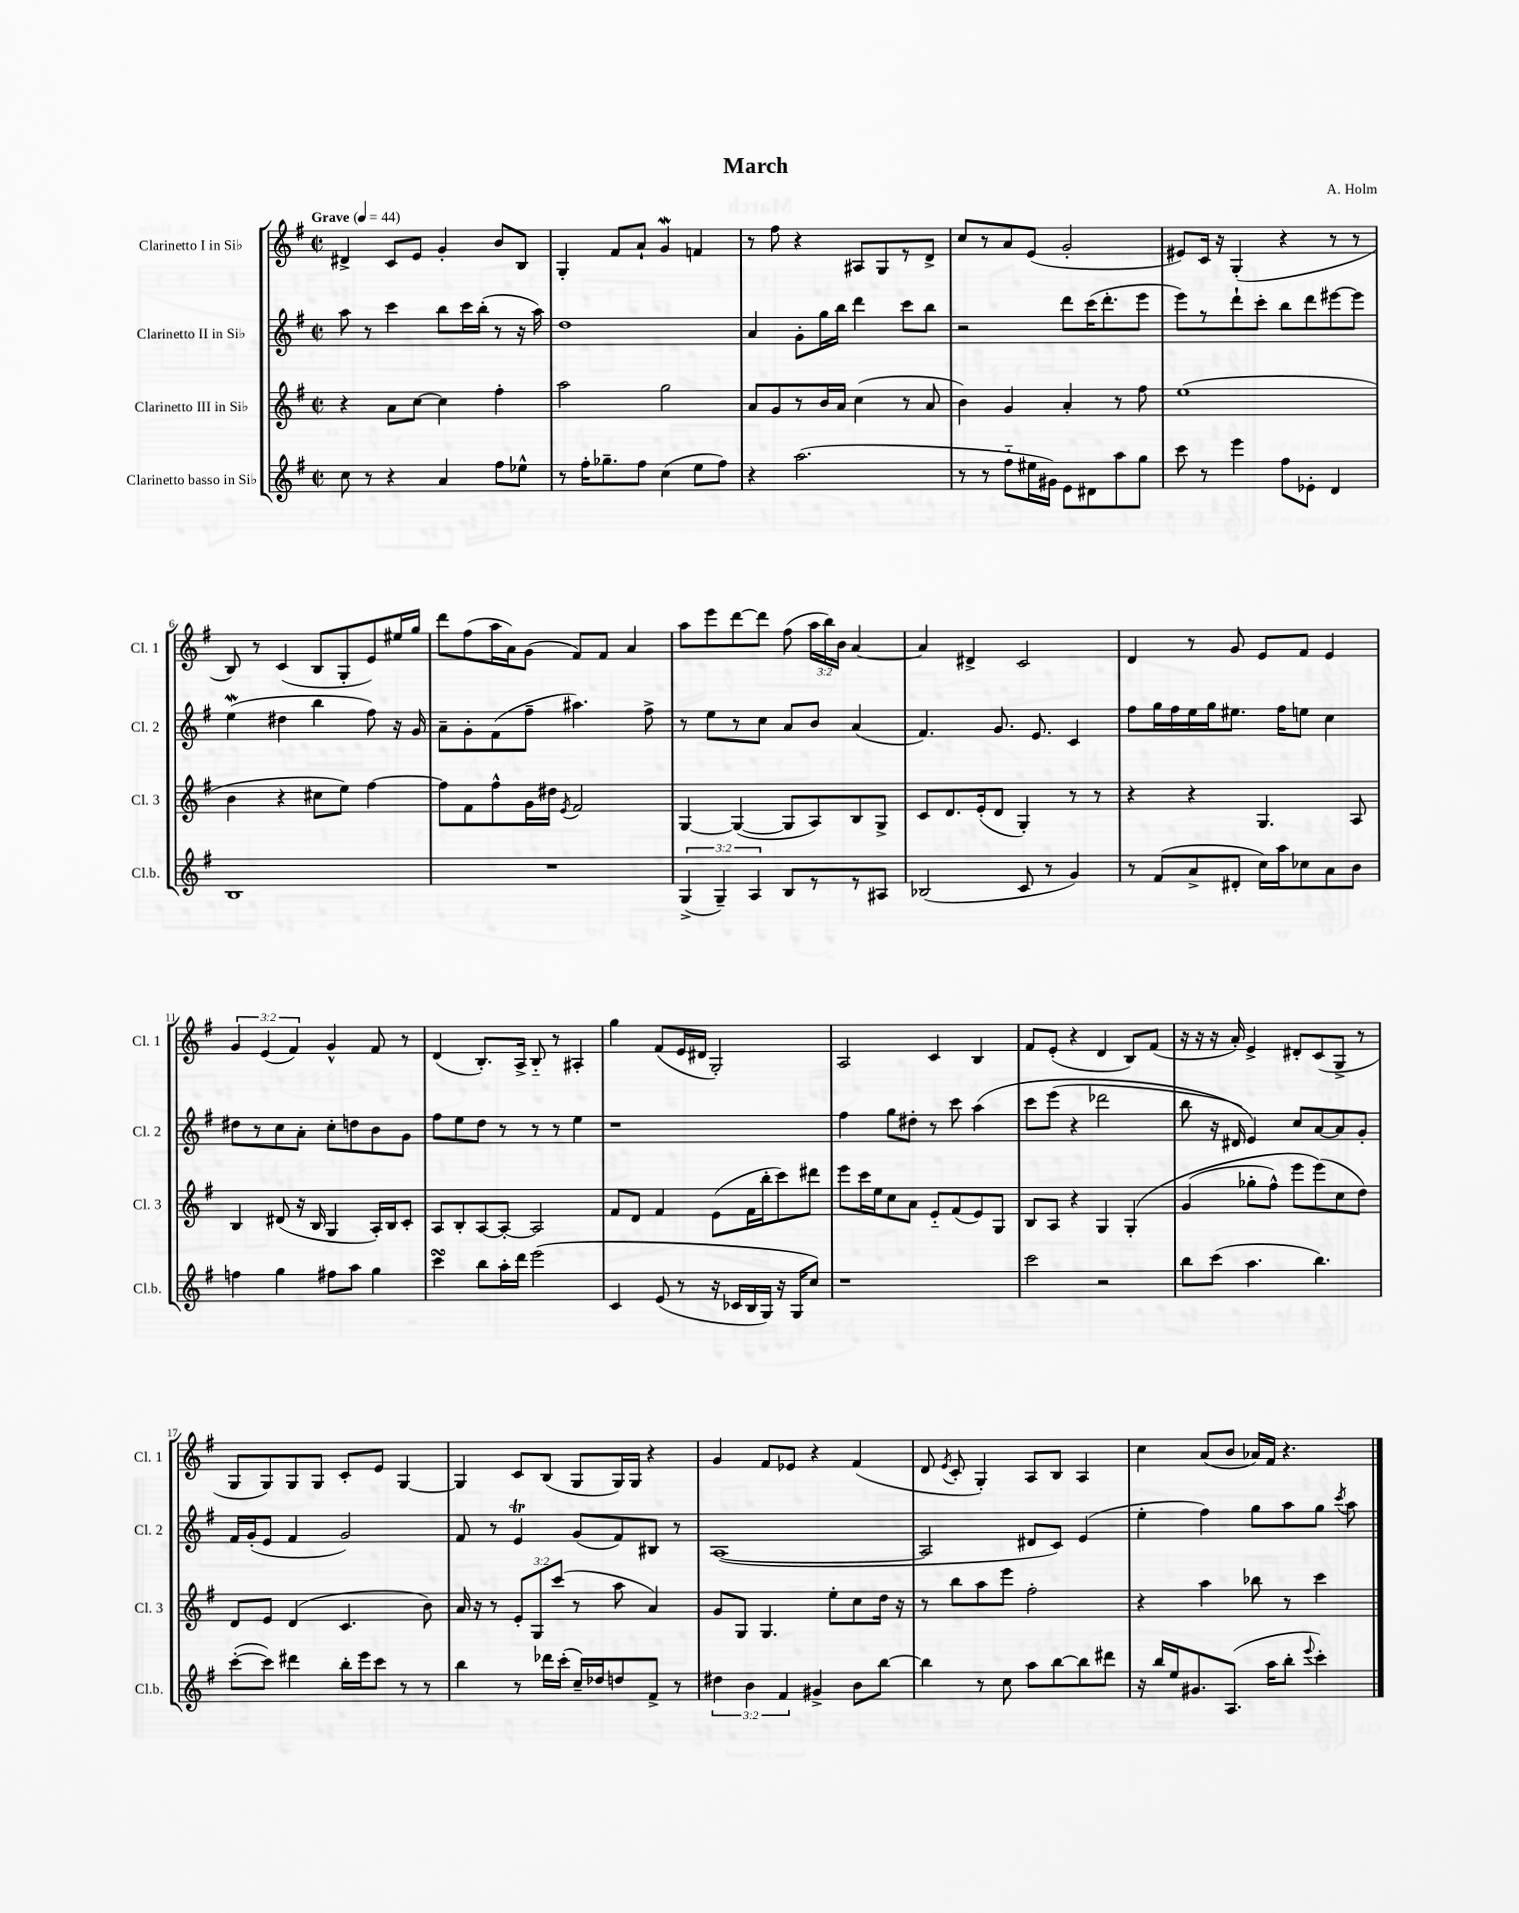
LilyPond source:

\header { title = "March" composer = "A. Holm" }
<<
\new StaffGroup <<
\new Staff = "s0" \with { instrumentName = "Clarinetto I in Sib" shortInstrumentName = "Cl. 1" } {
    \clef treble \key g \major \defaultTimeSignature \time 2/2 \override Staff.TupletNumber.text = #tuplet-number::calc-fraction-text \tempo "Grave" 4 = 44
    \autoBeamOff dis'4-> c'8[ e'8] g'4-. b'8[ b8] |
    g4-. fis'8[ a'8]-! g'4\mordent f'4 |
    r8 fis''8 r4 ais8[ g8 r8 d'8]-> |
    c''8[ r8 a'8 e'8]( g'2-. |
    eis'8[) c'16] r16 g4-.( r4 r8 r8 |
    b8) r8 c'4( b8[ g8-. e'8) eis''16 g''16] |
    d'''8[ fis''8( a''16 a'16) g'8]( fis'8[) fis'8] a'4 |
    a''8[ e'''8 d'''8~ d'''8] fis''8( \tuplet 3/2 { a''16[ b''16) b'16] } a'4~ |
    a'4 dis'4-> c'2 |
    d'4 r8 g'8 e'8[ fis'8] e'4 |
    \tuplet 3/2 { g'4 e'4( fis'4) } g'4-^ fis'8 r8 |
    d'4( b8.[-.) a16]-> b8-_ r8 ais4-. |
    g''4 fis'8[( e'16 dis'16] g2-.) |
    a2 c'4 b4 |
    fis'8[ e'8]-.( r4 d'4 b8[) fis'8]( |
    r16 r16 r16 a'16-.) e'4-> dis'8[-. c'8( g8]-> r8 |
    g8[ g8) g8 g8] c'8[-. e'8] g4~ |
    g4 c'8[ b8]( g8[ g16) g16] r4 |
    g'4 fis'8[ ees'8] r4 fis'4( |
    d'8 \acciaccatura { e'8 } c'8-. g4-.) a8[ b8] a4 |
    c''4 a'8[( b'8] aes'16[) fis'16] r4. \bar "|." |
}
\new Staff = "s1" \with { instrumentName = "Clarinetto II in Sib" shortInstrumentName = "Cl. 2" } {
    \clef treble \key g \major \defaultTimeSignature \time 2/2
    \autoBeamOff a''8 r8 c'''4 b''8[ c'''16 b''16]-.( r8 r16 a''16) |
    d''1 |
    a'4 g'8[-. g''16 b''16] d'''4 c'''8[ b''8] |
    r2 d'''8[ c'''16( d'''8.-. e'''8] |
    e'''8[) r8 d'''8-! c'''8]-. b''8[ d'''8 eis'''8~ eis'''8] |
    e''4\mordent( dis''4 b''4 fis''8) r16 g'16 |
    a'8[-- g'8-. fis'8( fis''8]-- ais''4.) fis''8-> |
    r8 e''8[ r8 c''8] a'8[ b'8] a'4( |
    fis'4.) g'8. e'8. c'4 |
    fis''8[ g''16 fis''16 e''16 g''16 eis''8.] fis''16[ e''8] c''4 |
    dis''8[ r8 c''8 a'8]-. c''8[-. d''8 b'8 g'8] |
    fis''8[ e''8 d''8] r8 r8 r8 e''4 |
    r1 |
    fis''4 g''8[ dis''8]-. r8 c'''8 a''4\( |
    c'''8[ e'''8]( r4 des'''2 |
    b''8 r16 dis'16) e'4\) c''8[ a'8~ a'8 g'8]-. |
    fis'16[ g'16-.( e'8] fis'4 g'2) |
    fis'8 r8 e'4\trill g'8[( fis'8) bis8] r8 |
    a1~( |
    a2 dis'8[ c'8]) e'4( |
    e''4-. fis''4) g''8[ a''8 g''8] \acciaccatura { c'''8 } a''8 \bar "|." |
}
\new Staff = "s2" \with { instrumentName = "Clarinetto III in Sib" shortInstrumentName = "Cl. 3" } {
    \clef treble \key g \major \defaultTimeSignature \time 2/2 \override Staff.TupletNumber.text = #tuplet-number::calc-fraction-text
    \autoBeamOff r4 a'8[ c''8]~ c''4 fis''4-. |
    a''2 g''2 |
    a'8[ g'8 r8 b'16 a'16] c''4( r8 a'8 |
    b'4) g'4 a'4-. r8 fis''8 |
    e''1( |
    b'4 r4 cis''8[ e''8]) fis''4~ |
    fis''8[ fis'8 fis''8-^ g'16 dis''16] \acciaccatura { e'8 } fis'2 |
    g4~ g4~( g8[ a8) b8 g8]-> |
    c'8[ d'8. e'16-.( d'8] g4-.) r8 r8 |
    r4 r4 g4. a8 |
    b4 dis'8( r16 b16 g4 a16[-.) b16 c'8]-. |
    a8[ b8-. a8~ a8]~-. a2 |
    fis'8[ d'8] fis'4 e'8[( fis'16 b''16-. c'''8) dis'''8] |
    e'''8[ c'''16 e''16 c''8 a'8] e'8[-_ fis'8( e'8) g8] |
    b8[ a8] r4 g4 g4-.\( |
    g'4( ges''8[-. fis''8]-^) e'''8[ e'''8(\) c''8 d''8]) |
    d'8[ e'8] d'4( c'4. b'8) |
    a'16 r16 r8 \tuplet 3/2 { e'8[-. g8 c'''8]( } r8 a''8 a'4) |
    g'8[ g8] g4. e''8[-. c''8 d''16] r16 |
    r8 b''8[ a''8 e'''8] fis''2-. |
    r4 a''4 bes''8 r8 c'''4 \bar "|." |
}
\new Staff = "s3" \with { instrumentName = "Clarinetto basso in Sib" shortInstrumentName = "Cl.b." } {
    \clef treble \key g \major \defaultTimeSignature \time 2/2 \override Staff.TupletNumber.text = #tuplet-number::calc-fraction-text
    \autoBeamOff c''8 r8 r4 a'4 fis''8[ ees''8]-^ |
    r8 fis''16[-. ges''8.-- fis''8] c''4( e''8[ fis''8]) |
    r4 a''2.( |
    r8 r8 fis''8[-_ eis''16 gis'16]) e'8[ dis'8 a''8 g''8] |
    c'''8 r8 e'''4 fis''8[ ees'8]-. d'4 |
    b1 |
    R1 |
    \tuplet 3/2 { g4->( g4--) a4 } b8[ r8 r8 ais8] |
    bes2( c'8 r8 g'4) |
    r8 fis'8[( a'8-> dis'8]-. c''16[) a''16 ces''8 a'8 b'8] |
    f''4 g''4 fis''8[ a''8] g''4 |
    c'''4\turn b''8[ a''16-. d'''16] e'''2\( |
    c'4 e'8( r8 r16 ces'16[ b16 g16]) r16 g16[ c''8]\) |
    r1 |
    c'''2 r2 |
    b''8[ c'''8]( a''4. b''4.) |
    c'''8[~-.( c'''8]) dis'''4 b''16[-. e'''16 c'''8] r8 r8 |
    b''4 r8 des'''16[ c'''16]-.( c''16[--) des''16 d''8 fis'8]-> r8 |
    \tuplet 3/2 { dis''4 b'4 fis'4 } gis'4-> b'8[ b''8]~ |
    b''4 r8 c''8 a''8[ b''8~ b''8 dis'''8] |
    r16 b''16[ e''16 gis'8. a8.]( a''16[ b''8]-. \appoggiatura { e'''8 } c'''4-.) \bar "|." |
}
>>
>>
